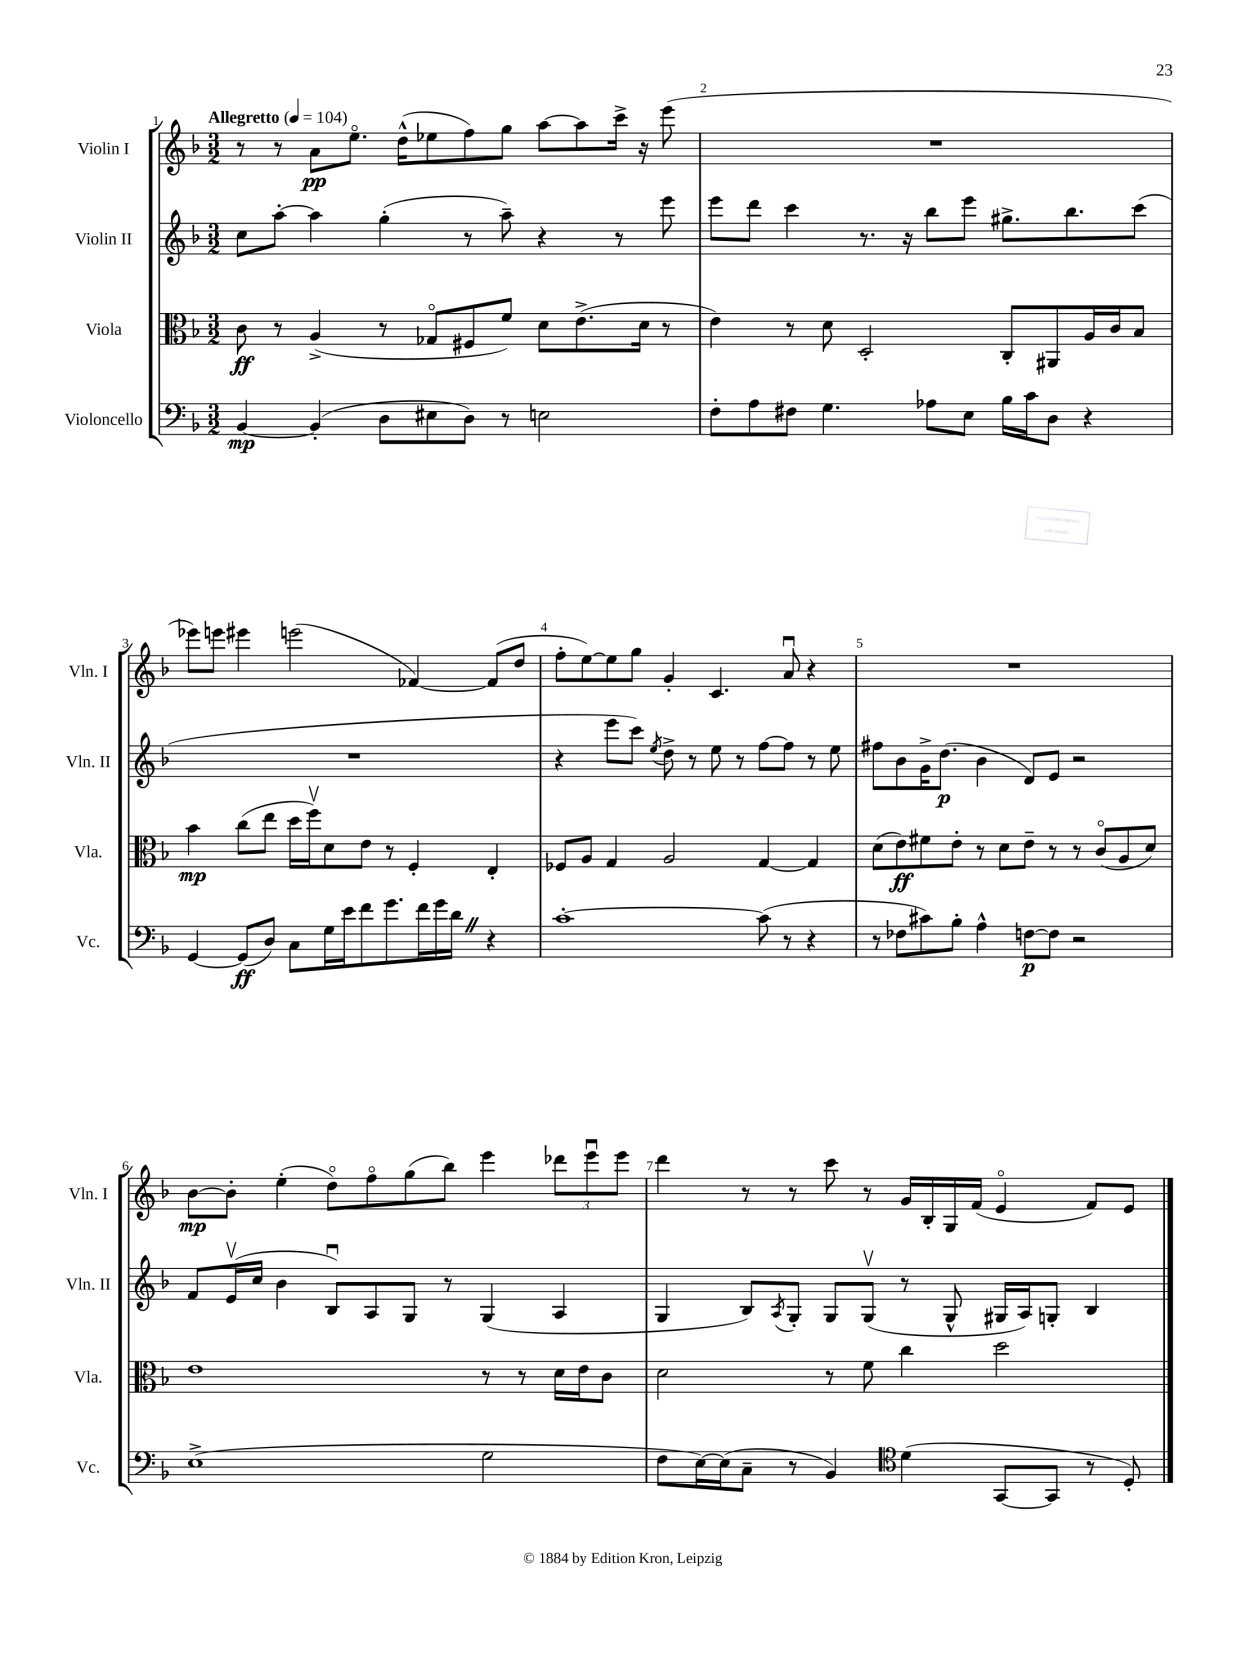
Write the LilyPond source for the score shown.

<<
\new StaffGroup <<
\new Staff = "s0" \with { instrumentName = "Violin I" shortInstrumentName = "Vln. I" } {
    \clef treble \key f \major \numericTimeSignature \time 3/2 \tempo "Allegretto" 4 = 104
    r8 r8 a'8\pp e''8.\flageolet d''16-^( ees''8 f''8) g''8 a''8~ a''8 c'''16-> r16 e'''8( |
    R1. |
    ees'''8) e'''8 eis'''4 e'''2( fes'4~) fes'8( d''8 |
    f''8-. e''8~) e''8 g''8 g'4-. c'4. a'8\downbow r4 |
    R1. |
    bes'8~\mp bes'8-. e''4-.( d''8\flageolet) f''8\flageolet g''8( bes''8) e'''4 \tuplet 3/2 { des'''8 e'''8\downbow e'''8 } |
    d'''4 r8 r8 c'''8 r8 g'16 bes16-. g16 f'16( e'4\flageolet f'8) e'8 \bar "|." |
}
\new Staff = "s1" \with { instrumentName = "Violin II" shortInstrumentName = "Vln. II" } {
    \clef treble \key f \major \numericTimeSignature \time 3/2
    c''8 a''8~-. a''4 g''4-.( r8 a''8--) r4 r8 e'''8 |
    e'''8 d'''8 c'''4 r8. r16 bes''8 e'''8 gis''8.-> bes''8. c'''8( |
    R1. |
    r4 e'''8 c'''8) \acciaccatura { e''8 } d''8-> r8 e''8 r8 f''8~ f''8 r8 e''8 |
    fis''8 bes'8 g'16-> d''8.\p( bes'4 d'8) e'8 r2 |
    f'8 e'16\upbow( c''16 bes'4 bes8\downbow) a8 g8 r8 g4( a4 |
    g4 bes8) \acciaccatura { a8 } g8-. g8 g8\upbow( r8 g8-^ gis16 a16) g8-. bes4 \bar "|." |
}
\new Staff = "s2" \with { instrumentName = "Viola" shortInstrumentName = "Vla." } {
    \clef alto \key f \major \numericTimeSignature \time 3/2
    c'8\ff r8 a4->( r8 ges8\flageolet fis8 f'8) d'8 e'8.->( d'16 r8 |
    e'4) r8 d'8 d2-. c8-. ais,8 a16 c'16 bes8 |
    bes'4\mp c''8( e''8 d''16 f''16\upbow) d'8 e'8 r8 f4-. e4-. |
    fes8 a8 g4 a2 g4~ g4 |
    d'8( e'8\ff) fis'8 e'8-. r8 d'8 e'8-- r8 r8 c'8\flageolet( a8 d'8) |
    e'1 r8 r8 d'16 e'16 c'8 |
    d'2 r8 f'8 c''4 d''2 \bar "|." |
}
\new Staff = "s3" \with { instrumentName = "Violoncello" shortInstrumentName = "Vc." } {
    \clef bass \key f \major \numericTimeSignature \time 3/2
    bes,4~\mp bes,4-.( d8 eis8 d8) r8 e2 |
    f8-. a8 fis8 g4. aes8 e8 bes16 c'16 d8 r4 |
    g,4~ g,8\ff( d8) c8 g16 e'16 f'8 g'8. f'16 g'16 d'16 \once \override BreathingSign.text = \markup { \musicglyph "scripts.caesura.straight" } \breathe r4 |
    c'1~-. c'8( r8 r4 |
    r8 fes8 cis'8) bes8-. a4-^ f8~\p f8 r2 |
    e1->( g2 |
    f8 e16~) e16( c8-- r8 bes,4) \clef tenor d'4( g,8~ g,8 r8 d8-.) \bar "|." |
}
>>
>>
\layout { \context { \Score \override BarNumber.break-visibility = ##(#f #t #t) barNumberVisibility = #all-bar-numbers-visible } }
